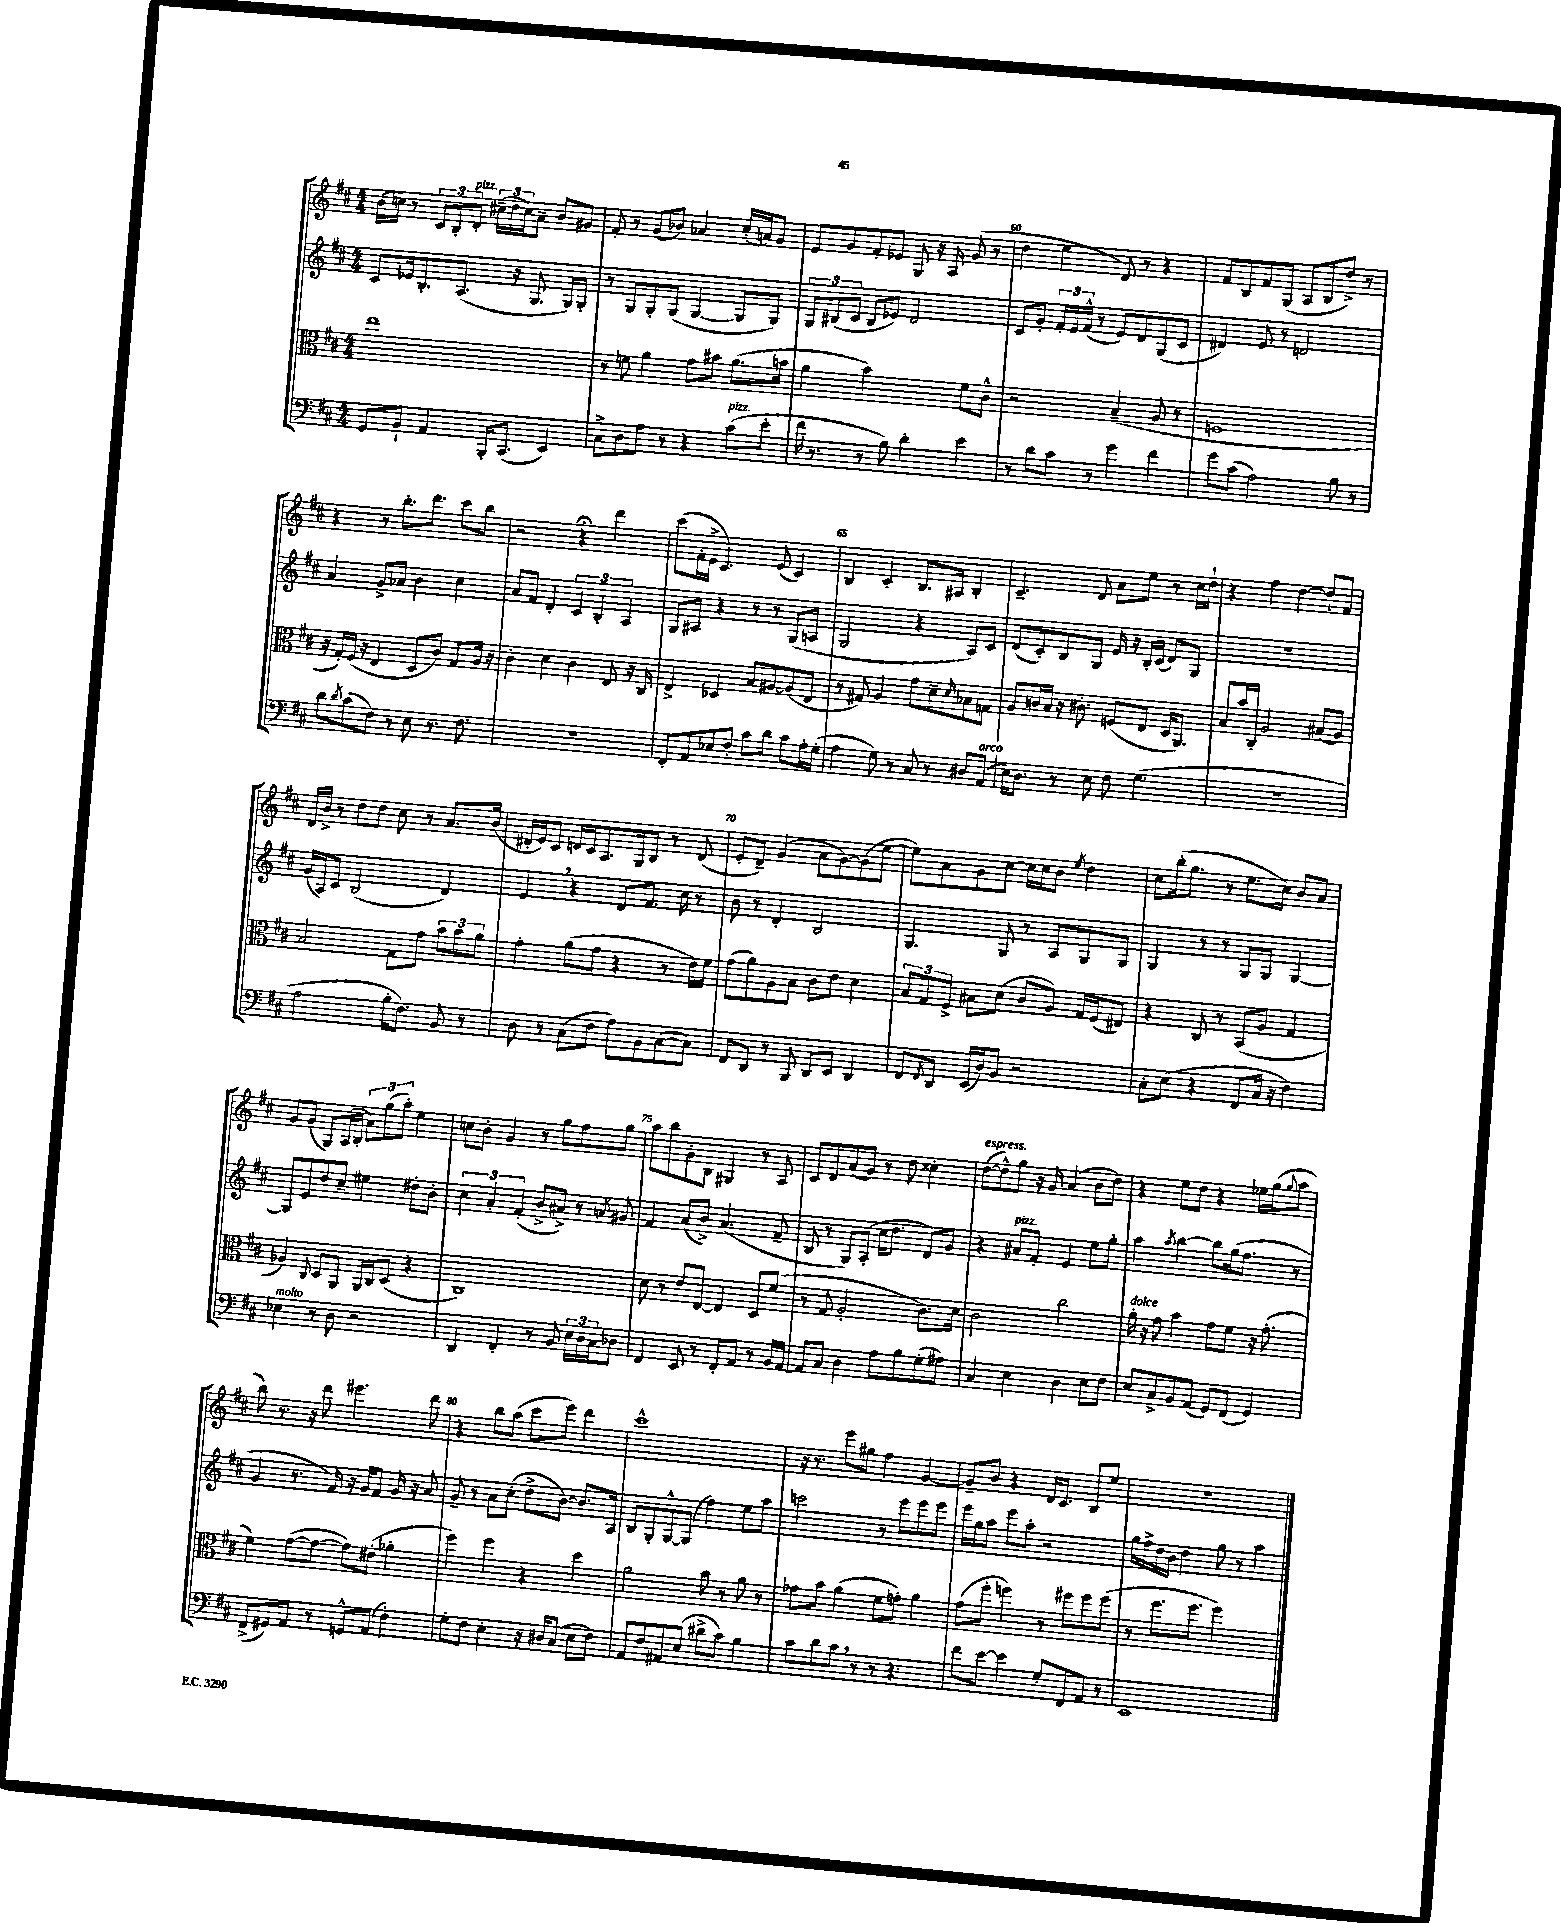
<<
\new StaffGroup <<
\new Staff = "s0" {
    \clef treble \key d \major \numericTimeSignature \time 4/4
    b'16( c''16) r8 \tuplet 3/2 { cis'8 b8-. d'8-.^\markup { \italic "pizz." } } \tuplet 3/2 { cis''16--( d''16 cis''16) } a'8-- b'8 gis'8 |
    fis'8-. r8 g'8( bes'8) aes'4 cis''16-.( a'16) g'8 |
    e'8 g'8 fis'8-. ees'8 g8 r16 a16 g'8( r8 |
    d''4 e''4 d'8) r8 r4 |
    fis'8 b8 fis'8 g8( a8 b8 d''8->) r8 |
    r4 r8 b''8.-. d'''8. cis'''8 b''8 |
    r2 r4\fermata d'''4 |
    cis'''8( fis'16-. e'16-> cis'4.) e'8( cis'4) |
    b4 cis'4-. b8. ais16 b4-. |
    cis'4.-- d'8 a'8 e''8 r8 cis''16 d''16-! |
    r4 fis''4 d''4~ d''8-! fis'8 |
    d'16 b'16-> r8 d''8 d''8 cis''8 r8 a'8. b'16( |
    dis'16-. e'16) cis'8 d'16 cis'16 a8. g16 b8 r8 d'8( |
    e'8-. d'8--) g'4( a'8 g'8~) g'8( e''8~ |
    e''8) a'8 g'8 cis''8~ cis''16 cis''16 b'8 \acciaccatura { e''8 } d''4 |
    cis''8 b''16-.( g''8. r8 e''8. cis''16) b'8 a'8 |
    g'8 g'8( g8) a16( b16-. \tuplet 3/2 { a'8) g''8( a''8-.) } e''4 |
    c''8 b'8-. g'4 r8 g''8 fis''8 g''8 |
    a''8 b''8 g'8-. b8 gis4 r8 a8 |
    cis'8 d'8 a'8( g'8) r8 d''8 cisis''4-. |
    d''8~^\markup { \italic "espress." }( d''8-^) g''8 r16 g'16 a'4( b'8 d''8) |
    r4 e''8 d''8 r4 ees''16 g''16( \appoggiatura { g''8 } a''8 |
    b''8) r8. r16 d'''8 eis'''4. d'''8 |
    r4 b''8 a''8( cis'''8 e'''8) d'''4 |
    cis'''1-^ |
    r16 r8. e'''8 gis''8 fis''4 g'4~ |
    g'8-- b'8 r4 d'16 cis'8. b8 e''8 |
    R1 \bar "|." |
}
\new Staff = "s1" {
    \clef treble \key d \major \numericTimeSignature \time 4/4
    cis'8 ees'16 b8.-. a8.( r16 g8. g16) g8-. |
    r8 g8 g8-. g8( g4~ g8 g8) |
    \tuplet 3/2 { g8 bis8( cis'8 } bis8 ees'8) d'2 |
    cis'8 g'8-. \tuplet 3/2 { fis'16-. e'16 fis'16-^( } r8 e'8) d'8 g8( cis'8 |
    dis'4) e'8 r8 d'2 |
    a'4 g'8-> aes'8 b'4 cis''4 |
    a'8 fis'8 d'4-. \tuplet 3/2 { cis'4 b4-. a4 } |
    g8 ais8 r4 r8 r8 g8( a8 |
    g2 r4 a8) cis'8 |
    d'8( cis'8-.) b8 g8 e'16 r16 b16-. cis'16( d'8) g8 |
    r1 |
    g'16( a16) cis'8 b2( d'4) |
    e'4 \breathe r4 d'8 fis'8. cis''16 r8 |
    b'8 r8 d'4-. b2 |
    g4. g8 r8 a8 g8 g8 |
    g4 r8 r8 g8 g8 g4~ |
    g8 e'8 d''8 cis''8-- eis''4 dis''8-. b'8-. |
    \tuplet 3/2 { cis''4 a'4-. fis'4-.( } b'8-> ais'8->) r8 \acciaccatura { a'8 } gis'8 |
    fis'4 a'8( b'8->) a'4.( fis'8-- |
    b8 r8 g8) a8-.( cis''16 d''8. d'8) g'8 |
    r4 ais'8^\markup { \italic "pizz." } fis'8-. e'4 e''8 g''8-. |
    a''4 \acciaccatura { a''8 } b''4~ b''8 g''16( fis''8. r8 |
    g'4 r8. fis'16) r16 g'16 fis'8 g'16 r16 a'8 |
    g'8-- r8 a'8 cis''8-.( d''8-> b'8~) b'8. a16 |
    b8 g8-. g8~-^ g8( fis''4) e''8 a''8 |
    c'''2 r8 e'''8 e'''8 e'''8 |
    e'''16 g''16 a''8 e'''8 a''8-. r2 |
    g''16 fis''16-> d''16 b'16 d''4 g''8 r8 a''4 \bar "|." |
}
\new Staff = "s2" {
    \clef alto \key d \major \numericTimeSignature \time 4/4
    e''1 |
    r8 f'8 a'4 g'8 bis'8 a'8.( b'16 |
    a'4 b'2) fis'8 cis'8-^ |
    r2 b4--( a8 r8 |
    f1 |
    r16 g16-.) fis16( r16 e4 d8 cis'8) g8 a16 r16 |
    cis'4-. d'4 cis'4 e8 r16 cis16 |
    e4-> des4 b8 ais8~ ais8( e8 |
    r8 gis8) a4 g'8 d'8-- \grace { d'16 } bes8 g8 |
    a8 c'16 b16 r16 cis'8.-. f8( e8 d16 a,8.) |
    b8 b'16 cis16-. a2 bis8( a8) |
    b2 g8 g'8 \tuplet 3/2 { b'8 b'8 a'8 } |
    g'4-. a'8( g'8 r4 r8 e'16) fis'16 |
    g'8( a'8) a8 b8 cis'8 e'8 d'4 |
    \tuplet 3/2 { b8 g8 fis8-> } bis8 d'8( cis'8 a8) g16 fis16( eis8) |
    r4 cis8 r8 b,8( a8 g4 |
    aes4) \appoggiatura { cis8 } d8 a,8 a,16 cis16 d8( r4 |
    cis1) |
    d'8 r8 e'8 e8~ e4 d8 fis'8( |
    r8 g8 a2-. cis'8.) d'16 |
    cis'2 cis''2 |
    a'16-.^\markup { \italic "dolce" } r16 g'8 b'4 g'8 fis'8 r16 g'8.-.( |
    fis'4) g'8~( g'8~ g'8) eis'8-.( aes'4-. |
    fis''4) fis''4 r4 d''4 |
    a'2 b'8 r8 a'8 r8 |
    ges'8 b'8 a'4( fis'8 g'8-.) a'4 |
    g'8( fis''8-. f''4) r8 fis''8 fis''8 fis''8( |
    r8 fis''8. fis''8. fis''2) \bar "|." |
}
\new Staff = "s3" {
    \clef bass \key d \major \numericTimeSignature \time 4/4
    g,8 b,8-! a,4 b,,16-. cis,8.( e,4) |
    cis8-> d8 a8 r8 r4 cis'8^\markup { \italic "pizz." }( e'8-. |
    fis'16 r8. r8 b8) d'4-. e'4 |
    r8 d'8 cis'8 r8 g'4 fis'4 |
    g'8 cis'8( a2) b8 r8 |
    d'8 \acciaccatura { d'8 } cis'8( fis8) r8 e8 r8. fis8. |
    R1 |
    fis,8-. a,8 ees8 fis8-. cis'8 d'8 cis'8 a16-. g16-.( |
    a4 g8) r8 cis8 r8 dis8 a,8^\markup { \italic "arco" }( |
    e16) d8. r8 e8 fis8 g4.( |
    R1 |
    a2 b16-. fis8.) b,8 r8 |
    d8 r8 cis8( fis8 a8) b,8 cis8~( cis8) |
    fis,8 d,8 r8 b,,8 d,8 e,8 d,4 |
    fis,8 \acciaccatura { fis,8 } d,8 e,16( d16) b,8 r2 |
    cis8-. e8( r4 fis,8 cis16 r16 fis4) |
    ees4^\markup { \italic "molto" } r8 d8 r2 |
    d,4 fis,4-. r8 b,8 \tuplet 3/2 { e16 d16 cis16 } des8 |
    fis,4 e,8 r8 fis,8-. a,8 r8 b,16 a,16~ |
    a,8 cis8 d4 a8 b8 g8-.( ais8) |
    cis4 e4 d4 e8 fis8 |
    e8 cis8-> b,8 a,8( g,8) fis,8( g,4) |
    fis,8->( gis,8) a,8 r8 g,8-^ a,8( fis4-.) |
    g8-. fis8 e4-. r16 dis16 cis8( e8 fis8) |
    a,8 fis8 ais,8 e8( dis'8-> cis'8) b4 |
    cis'8 d'8 cis'8 \breathe r8 r8 r4. |
    fis'8 e'8~ e'4 g8-. fis,8 a,8 r8 |
    e,1 \bar "|." |
}
>>
>>
\layout { \context { \Score currentBarNumber = #57 \override BarNumber.break-visibility = ##(#f #t #t) barNumberVisibility = #(every-nth-bar-number-visible 5) } }
